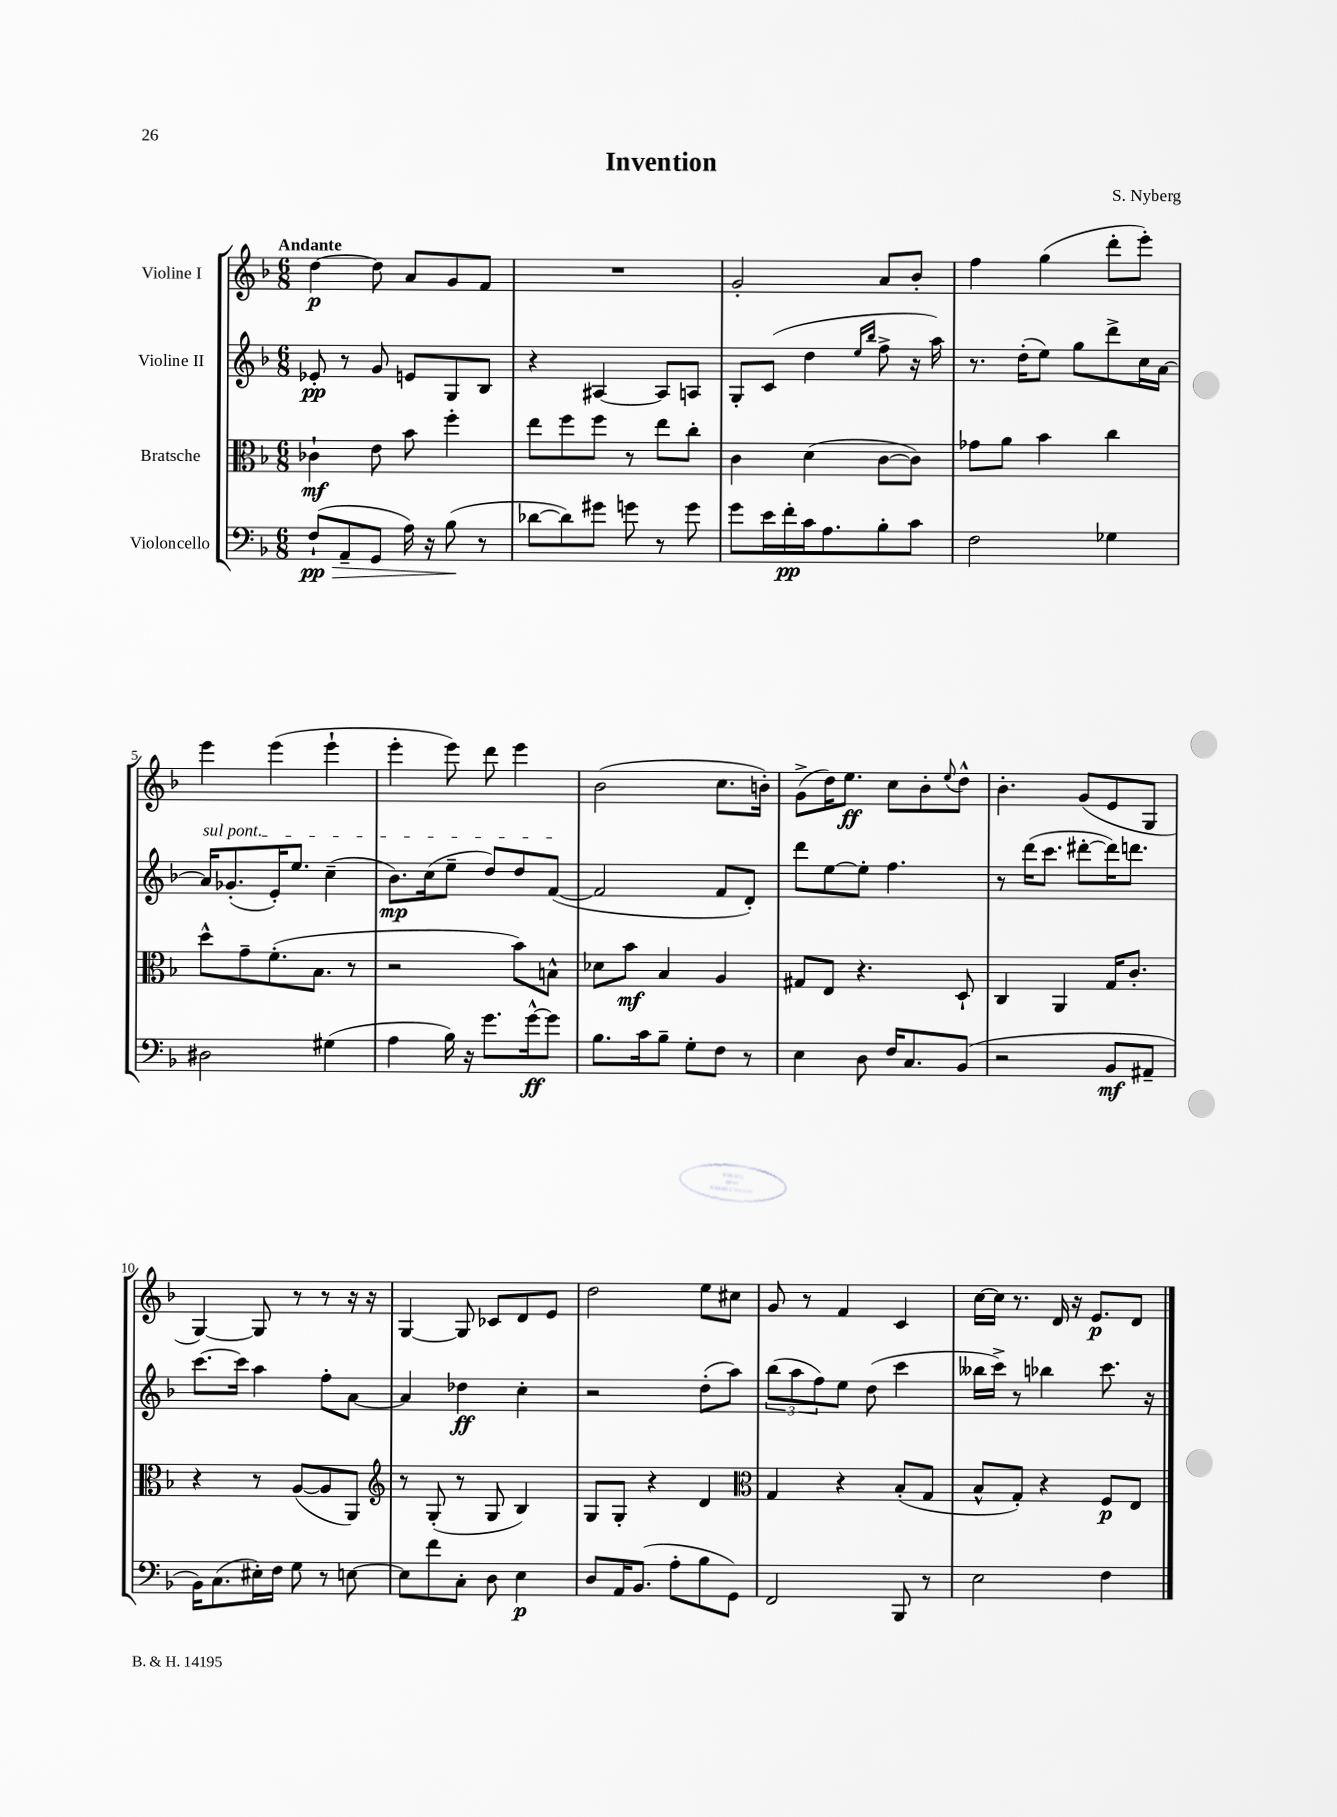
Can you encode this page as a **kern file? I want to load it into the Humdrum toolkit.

**kern	**kern	**kern	**kern
*staff4	*staff3	*staff2	*staff1
*clefF4	*clefC3	*clefG2	*clefG2
*k[b-]	*k[b-]	*k[b-]	*k[b-]
*M6/8	*M6/8	*M6/8	*M6/8
(8F`	4c-`	8e-'	[4dd
8AA~	.	8r	.
8GG	8e	8g	8dd]
16A)	8b-	8e	8a
16r	.	.	.
(8B-	4ff'	8G	8g
8r	.	8B-	8f
=	=	=	=
[8d-	8ee	4r	2.r
8d-])	8ff	.	.
8g#	8ff	[4A#	.
8g	8r	.	.
8r	8ee	8A#]	.
8g	8cc'	8A	.
=	=	=	=
8g	4c	8G'	2g'
16e	.	(8c	.
16f'	.	.	.
16c	(4d	4dd	.
8.A	.	.	.
.	.	16qqee	.
.	.	16qqbb-	.
8B-'	[8c	8ff^	8a
8c	8c])	16r	8b-'
.	.	16aa)	.
=	=	=	=
2F	8g-	8.r	4ff
.	8a	.	.
.	.	(16dd'	.
.	4b-	8ee)	(4gg
.	.	8gg	.
4G-	4cc	8ddd^	8ddd'
.	.	16cc	8eee')
.	.	[16a	.
=	=	=	=
2D#	8dd^^	16a]	4eee
.	.	(8.g-'	.
.	8g~	.	.
.	(8.f'	16e')	(4eee
.	.	8.ee	.
.	8.B-	.	.
(4G#	.	(4cc~	4eee`
.	8r	.	.
=	=	=	=
4A	2r	8.b-)	4eee'
.	.	(16cc	.
16B-)	.	8ee~	8eee)
16r	.	.	.
8.g	.	8dd)	8ddd
.	8b-)	8dd	4eee
[16g^^	.	.	.
8g]	8B^^	([8f	.
=	=	=	=
8.B-	8d-	2f]	(2b-
.	8b-	.	.
16c	.	.	.
8B-~	4B-	.	.
8G'	.	.	.
8F	4A	8f	8.cc
8r	.	8d')	.
.	.	.	16b')
=	=	=	=
4E	8G#	8ddd	(8g^
.	8E	[8ee	16dd)
.	.	.	8.ee
8D	4.r	8ee']	.
16F	.	4.ff	8cc
8.C	.	.	.
.	.	.	8b-'
.	.	.	8qqee
(8BB-	8D`	.	8dd^^
=	=	=	=
2r	4C	8r	4.b-'
.	.	(16ddd	.
.	.	8.ccc	.
.	4AA	.	.
.	.	[8ddd#'	(8g
8BB-	16G	16ddd#])	8e
.	8.c'	8.ddd	.
8AA#~	.	.	8G
=	=	=	=
16BB-)	4r	[8.ccc	[4G)
(8.C	.	.	.
.	.	16ccc]	.
16E#')	8r	4aa	8G]
16F	.	.	.
8G	([8A	.	8r
8r	8A]	8ff'	8r
[8E	8AA)	[8a	16r
.	.	.	16r
=	=	=	=
*	*clefG2	*	*
8E]	8r	4a]	[4G
8f	(8G'	.	.
8C'	8r	4dd-	8G]
8D	8G	.	8c-
4E	4B-)	4cc'	8d
.	.	.	8e
=	=	=	=
8D	8G	2r	2dd
16AA	8G'	.	.
(8.BB-	.	.	.
.	4r	.	.
8A'	.	.	.
8B-	4d	(8dd'	8ee
8GG)	.	8aa)	8cc#
=	=	=	=
*	*clefC3	*	*
2FF	4G	(12bb-	8g
.	.	12aa	.
.	.	.	8r
.	.	12ff)	.
.	4r	8ee	4f
.	.	(8dd	.
8BBB-	(8B-'	4ccc	4c
8r	8G	.	.
=	=	=	=
2E	8B-^^	16bb--	[16cc
.	.	16ccc^)	16cc]
.	8G')	8r	8.r
.	4r	4bb-	.
.	.	.	16d
.	.	.	16r
.	.	.	8.e
4F	8F	8.ccc	.
.	8E	.	8d
.	.	16r	.
==	==	==	==
*-	*-	*-	*-
